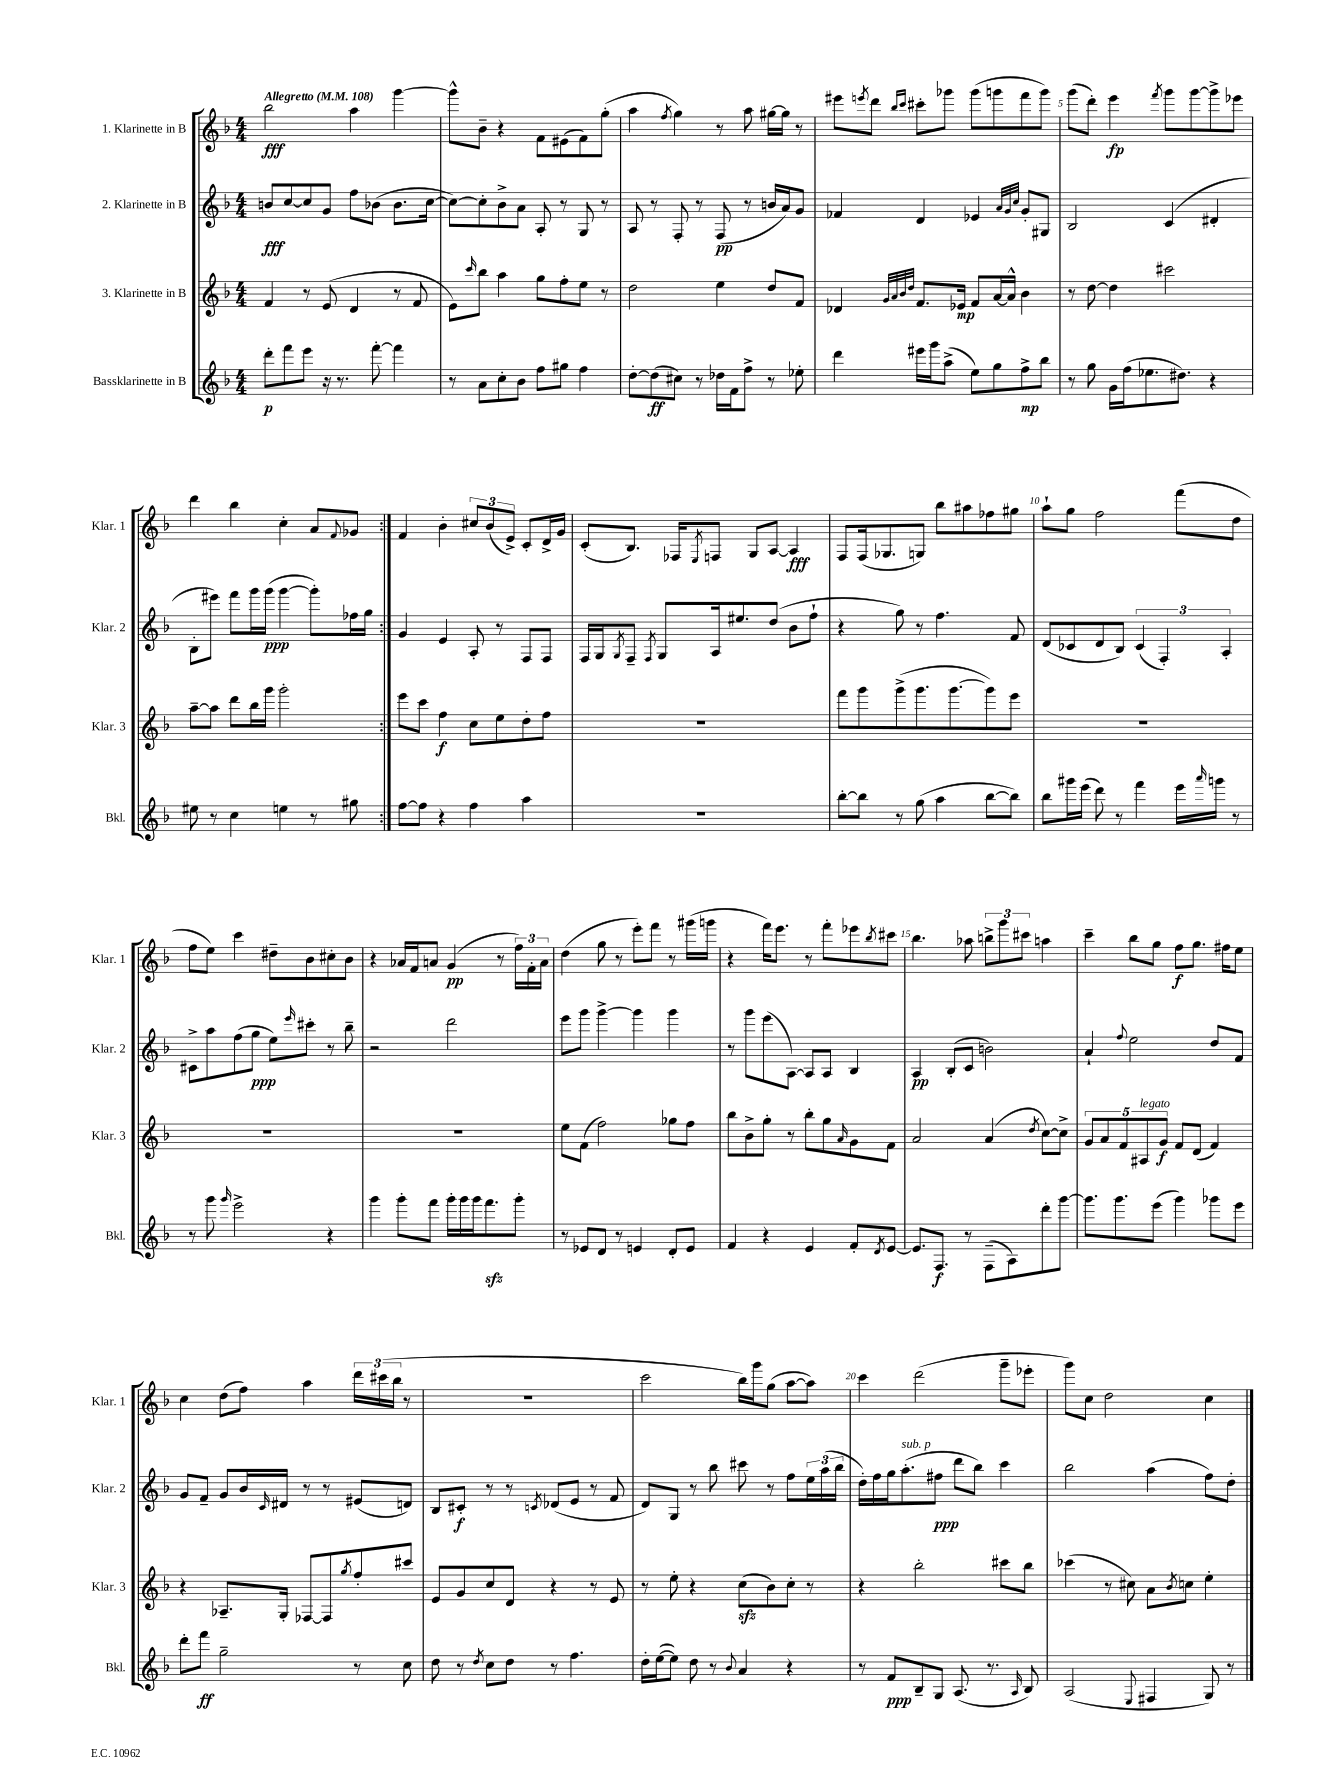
<<
\new StaffGroup <<
\new Staff = "s0" \with { instrumentName = "1. Klarinette in B" shortInstrumentName = "Klar. 1" } {
    \clef treble \key f \major \numericTimeSignature \time 4/4 \tempo "Allegretto" 4 = 108
    \repeat volta 2 { bes''2\fff a''4 g'''4~ |
    g'''8-^ bes'8-- r4 f'8 eis'8( f'8) g''8-.( |
    a''4 \acciaccatura { f''8 } g''4) r8 a''8 gis''16~ gis''16 r8 |
    eis'''8 \acciaccatura { e'''8 } d'''8 \grace { bes''16 c'''16 } cis'''8-. ges'''8 ges'''8( g'''8 f'''8 g'''8) |
    g'''8( d'''8-.) e'''4\fp \acciaccatura { f'''8 } g'''8 g'''8~ g'''8-> ees'''8 |
    d'''4 bes''4 c''4-. a'8 \appoggiatura { f'8 } ges'8 | }
    f'4 bes'4-. \tuplet 3/2 { cis''8 bes'8( e'8->) } c'8-. d'16-> g'16 |
    c'8-.( bes8.) fes16 \acciaccatura { e8 } f8 g8 a8~ a4\fff |
    f8 f16( ges8. g8) bes''8 ais''8 fes''8 gis''8 |
    a''8-! g''8 f''2 f'''8( d''8 |
    f''8 e''8) c'''4 dis''8-- bes'8 cis''8-. bes'8 |
    r4 aes'16 f'16 a'8 g'4\pp( r8 \tuplet 3/2 { f''16) f'16-. a'16 } |
    d''4( g''8 r8 e'''8-.) f'''8 r8 gis'''16( g'''16 |
    r4 f'''16) e'''8. r8 f'''8-. ees'''8 \acciaccatura { bes''8 } cis'''8 |
    bes''4. aes''8 \tuplet 3/2 { b''8-> g'''8 cis'''8 } a''4 |
    c'''4-- bes''8 g''8 f''8\f g''8. fis''16 e''8 |
    c''4 d''8( f''8) a''4 \tuplet 3/2 { d'''16 cis'''16( bes''16 } r8 |
    R1 |
    c'''2 bes''16) g'''16 g''8( a''8~ a''8) |
    c'''4 d'''2( g'''8-- ees'''8-. |
    g'''8) c''8 d''2 c''4 \bar "|." |
}
\new Staff = "s1" \with { instrumentName = "2. Klarinette in B" shortInstrumentName = "Klar. 2" } {
    \clef treble \key f \major \numericTimeSignature \time 4/4
    \repeat volta 2 { b'8\fff c''8~ c''8 g'8 f''8 bes'8( bes'8. c''16~ |
    c''8~) c''8-. bes'8-> a'8 a8-. r8 g8 r8 |
    a8 r8 f8-. r8 f8\pp( r8 b'16 a'16) g'8 |
    fes'4 d'4 ees'4 \grace { a'32 g'32 c''32 } g'8-. gis8 |
    bes2 c'4( dis'4-. |
    bes8-. eis'''8) f'''8 g'''16 g'''16\ppp( g'''4~ g'''8-.) fes''16 g''16 | }
    g'4 e'4 a8-. r8 f8 f8 |
    f16 g16 \acciaccatura { g8 } f8-- \acciaccatura { f8 } g8 a16 eis''8. d''8( bes'8 f''8-! |
    r4 g''8) r8 f''4. f'8 |
    d'8( ces'8 d'8 bes8) \tuplet 3/2 { ces'4( f4-.) a4-. } |
    cis'8-> a''8 f''8( g''8\ppp e''8) \grace { e'''16 } cis'''8-. r8 bes''8-- |
    r2 d'''2 |
    e'''8 g'''8 g'''4~-> g'''4 g'''4 |
    r8 g'''8 e'''8( a8~) a8 a8 bes4 |
    a4\pp bes8-.( c'8 b'2) |
    a'4-! \appoggiatura { f''8 } e''2 d''8 f'8 |
    g'8 f'8-- g'8 bes'16 \grace { c'16 } dis'16 r8 r8 eis'8( d'8) |
    bes8 cis'8-.\f r8 r8 \acciaccatura { c'8 } des'8( e'8 r8 f'8 |
    d'8) g8 r8 bes''8 cis'''8 r8 f''8 \tuplet 3/2 { e''16 a''16( bes''16 } |
    d''16-.) f''16 g''16 a''8.-.^\markup { \italic "sub. p" }( fis''8\ppp d'''8 bes''8) c'''4 |
    bes''2 a''4( f''8) d''8-. \bar "|." |
}
\new Staff = "s2" \with { instrumentName = "3. Klarinette in B" shortInstrumentName = "Klar. 3" } {
    \clef treble \key f \major \numericTimeSignature \time 4/4
    \repeat volta 2 { f'4 r8 e'8( d'4 r8 f'8 |
    e'8) \grace { c'''16 } bes''8 a''4 g''8 f''8-. e''8 r8 |
    d''2 e''4 d''8 f'8 |
    des'4 \grace { g'32 a'32 bes'32 d''32 } f'8. ees'16\mp f'8 a'16~ a'16-^ bes'4 |
    r8 d''8~ d''4 cis'''2 |
    a''8~-- a''8 d'''8 bes''16 g'''16 g'''2-. | }
    e'''8 c'''8 f''4\f c''8 e''8 d''8-. f''8 |
    R1 |
    f'''8 g'''8 g'''8->( g'''8. g'''8.~ g'''8) e'''8 |
    R1 |
    R1 |
    R1 |
    e''8 f'8( f''2) ges''8 f''8 |
    bes''8 bes'8-> g''8-. r8 bes''8-. g''8 \grace { a'16 } g'8 f'8 |
    a'2 a'4( \acciaccatura { d''8 } c''8~) c''8-> |
    \tuplet 5/4 { g'8 a'8 f'8 ais8^\markup { \italic "legato" } g'8\f } f'8 d'8( f'4) |
    r4 aes8.-- g16-. fes8~ fes8 \acciaccatura { g''8 } f''8-. cis'''8 |
    e'8 g'8 c''8 d'8 r4 r8 e'8 |
    r8 e''8-. r4 c''8\sfz( bes'8) c''8-. r8 |
    r4 bes''2-. cis'''8 bes''8 |
    ces'''4( r8 cis''8) a'8 \acciaccatura { bes'8 } c''8 e''4-. \bar "|." |
}
\new Staff = "s3" \with { instrumentName = "Bassklarinette in B" shortInstrumentName = "Bkl." } {
    \clef treble \key f \major \numericTimeSignature \time 4/4
    \repeat volta 2 { d'''8-.\p f'''8 e'''8 r16 r8. f'''8~-. f'''4 |
    r8 a'8 c''8-. bes'8 f''8 gis''8 f''4 |
    d''8~-. d''8\ff( cis''8) r8 des''16 f'16 f''8-> r8 ees''8-. |
    d'''4 eis'''16 g'''16 a''8->( e''8) g''8 f''8->\mp bes''8 |
    r8 g''8 g'16 f''16( ees''8. dis''8.) r4 |
    eis''8 r8 c''4 e''4 r8 gis''8 | }
    f''8~ f''8 r4 f''4 a''4 |
    R1 |
    bes''8~-. bes''8 r8 g''8( a''4 bes''8~ bes''8) |
    bes''8 gis'''16 e'''16( d'''8) r8 f'''4 e'''16 \grace { a'''16 } g'''16 r8 |
    r8 g'''8 \grace { g'''16 } e'''2-> r4 |
    g'''4 g'''8-. f'''8 g'''16-. g'''16 g'''16 f'''8.\sfz g'''8-. |
    r8 ees'8 d'8 r8 e'4 d'8-. e'8 |
    f'4 r4 e'4 f'8-. \acciaccatura { d'8 } e'8~ |
    e'8. f8.\f r8 f8--( a8) d'''8-. g'''8~ |
    g'''8. g'''8. e'''8( g'''4) ges'''8 e'''8 |
    d'''8-. f'''8\ff g''2-- r8 c''8 |
    d''8 r8 \acciaccatura { d''8 } c''8 d''8 r8 f''4. |
    d''16-. e''16~( e''8) d''8 r8 \appoggiatura { bes'8 } a'4 r4 |
    r8 f'8\ppp bes8-- g8 a8.( r8. \grace { a16 } bes8) |
    a2( \appoggiatura { e8 } fis4 g8) r8 \bar "|." |
}
>>
>>
\layout { \context { \Score \override BarNumber.break-visibility = ##(#f #t #t) barNumberVisibility = #(every-nth-bar-number-visible 5) } }
